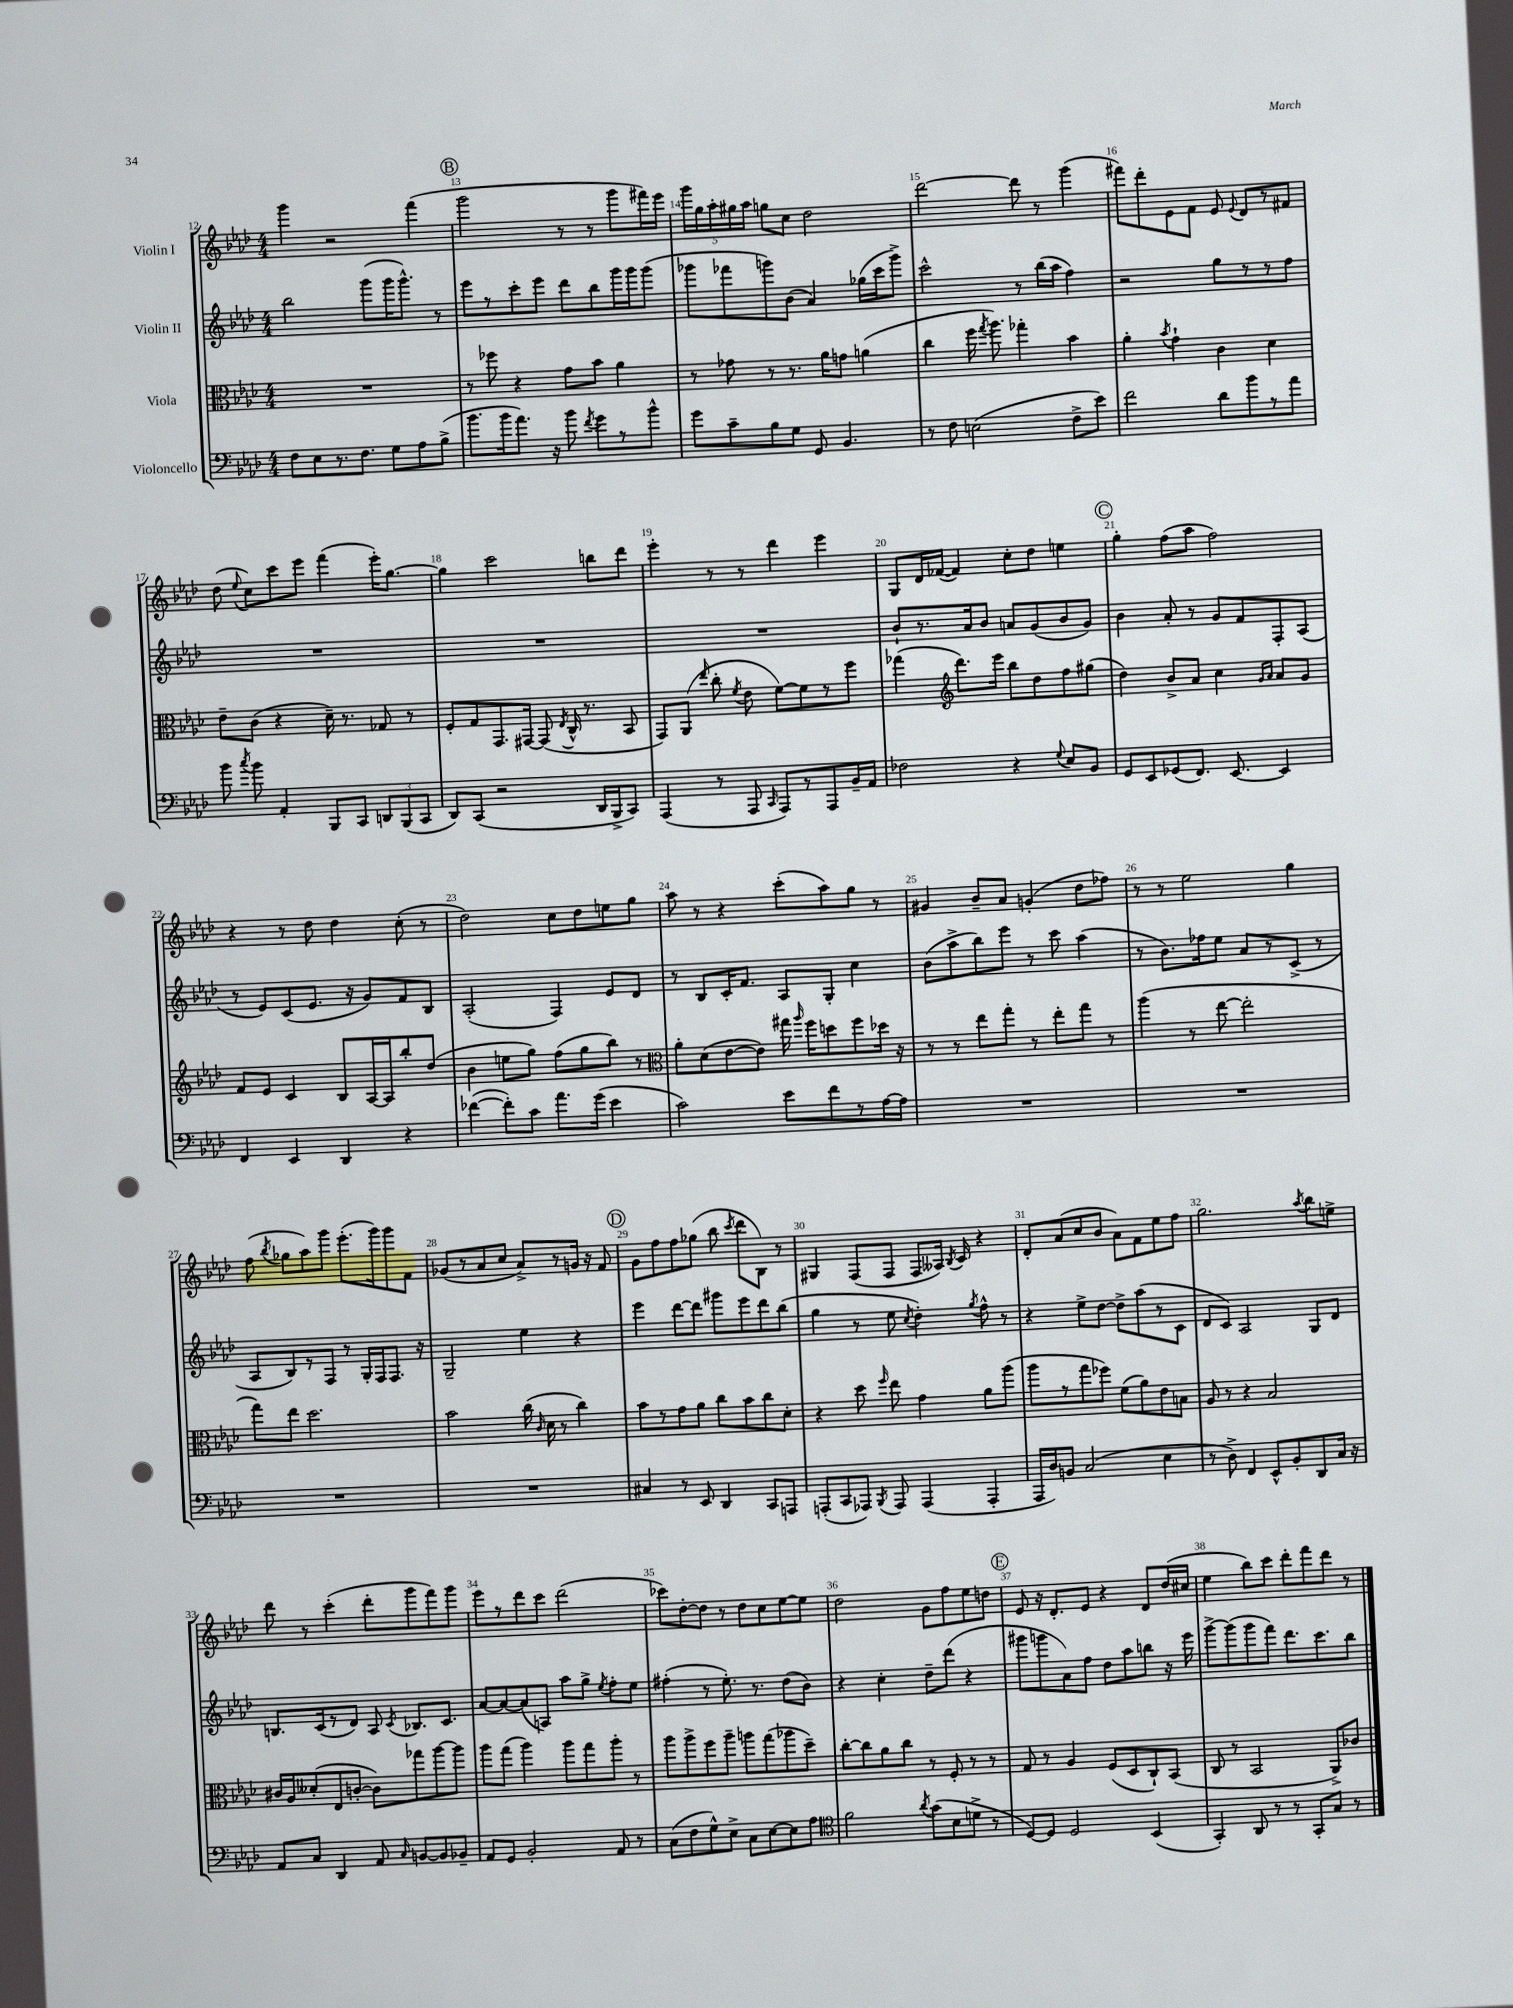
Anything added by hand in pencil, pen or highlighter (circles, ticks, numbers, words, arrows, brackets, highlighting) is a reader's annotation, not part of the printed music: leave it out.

**kern	**kern	**kern	**kern
*part4	*part3	*part2	*part1
*staff4	*staff3	*staff2	*staff1
*I"Violoncello	*I"Viola	*I"Violin II	*I"Violin I
*clefF4	*clefC3	*clefG2	*clefG2
*k[b-e-a-d-]	*k[b-e-a-d-]	*k[b-e-a-d-]	*k[b-e-a-d-]
*M4/4	*M4/4	*M4/4	*M4/4
=12	=12	=12	=12
8F\L	1r	2bb-\	4ggg\
8E-\	.	.	.
8.r	.	.	2r
8.F\J	.	.	.
.	.	(8ggg\L	.
8G\L	.	16ggg\K	.
.	.	8.ggg^^\J)	.
8A-\	.	.	(4fff\
(8B-^\J	.	8r	.
!!LO:REH:place=s1:t=B
=13	=13	=13	=13
8.b-\L	8r	8eee-\L	2ggg\
.	8ff-X\	8r	.
16b-\k	.	.	.
8.a-\J)	4r	8ccc'\	.
.	.	8eee-\J	.
16r	.	.	.
8b-\	8g\L	8ddd-\L	8r
8qf/	.	.	.
8g\L	8b-\J	8bb-\	8r
8r	4a-\	16ggg\L	8ggg\L
.	.	16ggg\J	.
8b-^^\J	.	(8ggg\J	16fff#X\L)
.	.	.	16eee-\JJ
=14	=14	=14	=14
8g\L	8r	8ggg-X\L	20ggg\LL
.	.	.	20gg\
.	.	.	20aa-'\
8c~\	8g-X\	8fff-X\	.
.	.	.	20gg#X\
.	.	.	20aa-\JJ
8B-\	8r	8gggn\)	8ggn\L
8G\J	8.r	(8b-\J	8cc\J
8GG/	.	4a-/)	2dd-\
.	16a-\KL	.	.
4.BB-/	8gn\J	.	.
.	(4an\	(16gg-X\LL	.
.	.	16ccc\J	.
.	.	8ggg^\J)	.
=15	=15	=15	=15
8r	4cc\	2ccc^^\	[2ddd-\
8F\	.	.	.
(2En\	16ff\	.	.
.	8qgg/	.	.
.	8.aa-\)	.	.
.	4gg-X'\	8r	8ddd-\]
.	.	(16bb-\LL	8r
.	.	16aa-\JJ	.
8F^\L	4b-\	4ff\)	(4ggg\
8e-\J)	.	.	.
=16	=16	=16	=16
2f\	4a-'\	2r	8fff#X\L)
.	.	.	8ddd-'\
.	8qb-/	.	.
.	4g`\	.	8e-\
.	.	.	8f\J
8d-\L	4c\	8gg\L	8e-/
.	.	.	8qqe-/
8b-\	.	8r	8d-/L
8r	4d-\	8r	8r
8a-\J	.	8ff\J	8f#X/J
!!LO:LB:g=z
=17	=17	=17	=17
8b-\	8e-~\L	1r	(8dd-\
8qcc/	.	.	8qqee-/
8b-\	(8c\J	.	8cc\L)
4AA-'/	4r	.	8ccc\
.	.	.	8eee-\J
8BBB-/L	16d-~\)	.	(4fff\
.	8.r	.	.
8CC/J	.	.	.
12DDn/L	8G-X/	.	16eee-'\KL)
.	.	.	[8.gg\J
(12BBB-/	.	.	.
.	8r	.	.
12CC/J	.	.	.
=18	=18	=18	=18
8DD-/L)	8F'/L	1r	4gg\]
(8CC/J	8G/	.	.
2r	8.GG/	.	2ccc\
.	[16GG#X/Jk	.	.
.	(8GG#/]	.	.
.	8qE-/	.	.
.	16C^^/	.	.
.	8.r	.	.
16DD-/LL	.	.	8bbn\L
16BBB-^/J	.	.	.
8CC/J)	8BB-/	.	8ddd-\J
=19	=19	=19	=19
(4AAA-/	8GG/L)	1r	4eee-'\
.	(8AA-/J	.	.
.	16qqee-/	.	.
8r	8cc'\	.	8r
.	8qf/	.	.
8AAA-/	8e-\	.	8r
16qqCC/	.	.	.
8AAA-/L)	[8f\L)	.	4ddd-\
8r	8f\]	.	.
8AAA-/	8r	.	4eee-\
16BB-~/L	8ff\J	.	.
16AA-/JJ	.	.	.
=20	=20	=20	=20
2F-X\	(4gg-X\	8b-`/L	8G/L
.	.	8.r	16d-/L
.	.	.	([16f-X/JJ
*	*clefG2	*	*
.	8.ddd-\L)	.	4f-/])
.	.	16a-/k	.
.	.	8b-/J	.
.	16eee-\Jk	.	.
4r	8bb-\L	8an/L	8cc'\L
.	8dd-\	(8g/	8dd-\J
8qqG/	.	.	.
8E-/L	8ff\	8b-/	4een\
8BB-/J	(8gg#X\J	8g/J)	.
!!LO:REH:place=s1:t=C
=21	=21	=21	=21
8GG/L	4dd-\)	4b-\	4gg'\
8EE-/	.	.	.
(8GG-X/	8b-^/L	8a-'/	(8ff\L
8.FF/J)	8a-/J	8r	8aa-\J
.	4cc\	8g/L	2ff\)
[8.EE-/	.	.	.
.	.	8f/	.
.	16qqg/LL	.	.
.	16qqa-/JJ	.	.
4EE-/]	8a-/L	8F'/	.
.	8g/J	(8A-/J	.
!!LO:LB:g=z
=22	=22	=22	=22
4FF/	8f/L	8r	4r
.	8e-/J	8e-/L)	.
4EE-/	4c/	(8c/	8r
.	.	8.e-/J	8dd-\
4DD-/	8B-/L	.	4dd-\
.	.	16r	.
.	[16A-/L	8g/L)	.
.	16A-/J]	.	.
4r	8bb-'/	8f/	(8cc'\
.	(8dd-/J	8B-/J	8r
=23	=23	=23	=23
([4f-X\	4b-\	(2A-'/	2dd-\)
8f-'\L])	8een\L	.	.
8c\J	8gg\J)	.	.
8.a-\L	(8ff\L	4F/)	8cc\L
.	8gg\	.	8dd-\
(16g\Jk	.	.	.
4e-\	8bb-\J)	8e-/L	8een\
.	8r	8d-/J	8gg\J
=24	=24	=24	=24
*	*clefC3	*	*
2c\)	8a-'\L	8r	8aa-\
.	(8d-\	8B-/L	8r
.	[8e-\	16c'/K	4r
.	.	8.f/J	.
.	8e-\J])	.	.
8e-\L	16gg#X\	8A-/L	(8ccc'\L
.	16qqaa-/	.	.
.	16ff\KL	.	.
8f\	8ddn\	8G'/J	8aa-\)
8r	8ff\	4cc\	8gg\J
[16A-\L	16dd-X\Jk	.	8r
16A-\JJ]	16r	.	.
=25	=25	=25	=25
1r	8r	(8b-\L	4g#X/
.	8r	8aa-^\	.
.	8ee-\L	8bb-\)	8b-~/L
.	8gg'\J	8eee-\J	8a-/J
.	8r	8r	(4gn'/
.	8ee-'\L	8ccc\	.
.	8gg\J	(4aa-\	8dd-\L
.	8r	.	8ff-X\J)
=26	=26	=26	=26
1r	(4aa-\	8r	8r
.	.	8.b-\L)	8r
.	8r	.	2ee-\
.	.	16ff-X\k	.
.	[8ee-\	8ee-\J	.
.	2ee-'\]	8a-/L	.
.	.	8r	.
.	.	(8c^/J	4gg\
.	.	8r	.
!!LO:LB:g=z
=27	=27	=27	=27
1r	8gg\L)	8A-/L	(8ff\
.	.	.	8qbb-/
.	8ee-\J	8B-/)	8gg-X\L
.	2.dd-\	8r	8aa-\)
.	.	8F/J	8ggg\J
.	.	8r	(8.eee-'\L
.	.	16G'/LL	.
.	.	16F/J	16ggg\k)
.	.	8.F/J	8ggg\
.	.	.	8f\J
.	.	16r	.
=28	=28	=28	=28
1r	2b-\	2G~/	(8g-X/L
.	.	.	8r
.	.	.	8a-/
.	.	.	8cc/J
.	(16cc\	4ee-\	8a-^/L)
.	16qqc/	.	.
.	16d-\	.	.
.	8r	.	8r
.	4cc\)	4r	16gn/Jk
.	.	.	16r
.	.	.	8f/
!!LO:REH:place=s1:t=D
=29	=29	=29	=29
4C#X/	8b-\L	4eee-\	8g\L
.	8r	.	8ff\
8r	8g\	[8ddd-\L	8ff\
8EE-/	8a-\J	8ddd-\J]	(8gg-X\J
4DD-/	8cc\L	8ggg#X\L	8bb-\
.	.	.	8qccc/
.	8b-\	8eee-\	8ddd-\L
8CC/L	8cc\	8ddd-\	8B-\J)
8AAAn/J	8d-'\J	(8bb-\J	8r
=30	=30	=30	=30
(8AAAn'/L	4r	4gg\	4G#X/
8CC/	.	.	.
8AAA-X/J)	8dd-\	8r	(8F/L
8qBBB-/	16qqff/	.	.
8AAA-/	8ee-\	8ee-\	8F/J
.	.	8qcc/	.
(4AAA-/	4g\	4dd-'\)	8F/L
.	.	.	16A--X/Jk)
.	.	.	8qB-/
.	.	.	16c/
.	.	8qgg/	.
4AAA-'/	8a-\L	8ff^^\	4r
.	(8aa-\J	8r	.
=31	=31	=31	=31
16AAA-/LL	8aa-\L	4r	8d-'/L
16D-/J)	.	.	.
8BBn/J	8r	.	(8a-/
(2C/	8gg\	8ee-^\L	8cc/
.	8ff-X\J)	[8dd-\J	8b-/J
.	(8f\L	8dd-^\L]	8a-\L)
.	8a-\)	(8aa-\	8f\
4E-\	8e-\	8r	8ee-\
.	8Bn\J	8c\J	8ff\J
=32	=32	=32	=32
8r	8A-/	8d-/L	2.gg\
8D-^\)	8r	8c/J)	.
4FF/	4r	2A-/	.
8EE-^^/L	2B-/	.	.
8BB-'/	.	.	.
.	.	.	8qaa-/
8DD-/	.	8G/L	8bb-\L
16C/Jk	.	8d-/J	8een^\J
16r	.	.	.
!!LO:LB:g=z
=33	=33	=33	=33
8AA-/L	16c#X/LL	8.Bn/L	8ddd-\
.	16A-/J	.	.
8C/J	(8d--X'/	.	8r
.	.	(16c/k	.
4DD-/	8E-/	8r	(4ccc'\
.	[8cn'/J	8d-/J)	.
8AA-/	8c\L])	8A-/	8ddd-'\L
16qqC/	.	8qc/	.
[8BBn/L	8gg-X\	8.B-X/L	8ggg\
8BB/]	[8aa-\	.	8fff\)
.	.	8.c/J	.
8BB-X~/J	8aa-\J]	.	8ggg\J
=34	=34	=34	=34
8AA-/L	8aa-\L	[8a-/L	8eee-\L
8GG/J	(8gg\J	8a-/_	8r
2BB-'/	4aa-\)	(8a-/]	8ddd-\
.	.	8An/J)	8ccc\J
.	8aa-\L	8aa-\L	(2ddd-\
.	8gg\	8gg^\J	.
.	.	8qee-/	.
8AA-/	8aa-'\J	8ff'\L	.
8r	8r	8ee-\J	.
=35	=35	=35	=35
(8C\L	8aa-\L	(4ff#X'\	8ccc-X\L)
8F\	8aa-^\	.	[8dd-'\
8G^^\)	8ff\	8r	8dd-\J]
8E-^\J	8aa-~\J	8.ee-'\)	8r
8C\L	8aan\L	.	8dd-\L
.	.	8.r	.
[8E-\	(8gg\	.	8cc\
8E-\]	8aa-X\	(8dd-\L	[8ee-\
8A-\J	8dd-~\J)	8b-\J)	8ee-\J]
=36	=36	=36	=36
*clefC4	*	*	*
2f\	[8cc'\L	4r	2dd-\
.	8cc\]	.	.
.	8a-\	4cc'\	.
.	8cc\J	.	.
8qa-/	.	.	.
(8g\L	8r	8dd-~\L	8g\L
8B-\	8F'/	(8ddd-\J	8ff\
8dn^\J	8r	4r	8ee-\
8r	8r	.	8ddn\J
!!LO:REH:place=s1:t=E
=37	=37	=37	=37
[8D-/L)	8G/	8ggg#X\L	8e-/
8D-/J]	8r	8gggn\	16r
.	.	.	8.d-'/L
2D-/	4A-/	8a-\)	.
.	.	8ff\J	8e-/J
.	(8F/L	8dd-\L	4r
.	8D-/	8aa-\	.
(4BB-/	8C`/)	8bbn\J	8d-/L
.	(8BB-/J	16r	(16dd-/L
.	.	16eee-\	16cc#X/JJ
=38	=38	=38	=38
4GG'/)	8C/	[8ggg^\L	4ee-\
.	8r	(8ggg\]	.
8AA-/	2BB-/	8ggg\	8bb-\L)
8r	.	8fff\J)	8ccc\J
8r	.	8.ddd-\L	8ddd-'\L
8GG'/L	.	.	8fff\
.	.	8.ccc\	.
8G/J	8AA-^/L)	.	8ddd-\J
8r	8c-X/J	8bb-\J	8r
==	==	==	==
*-	*-	*-	*-
